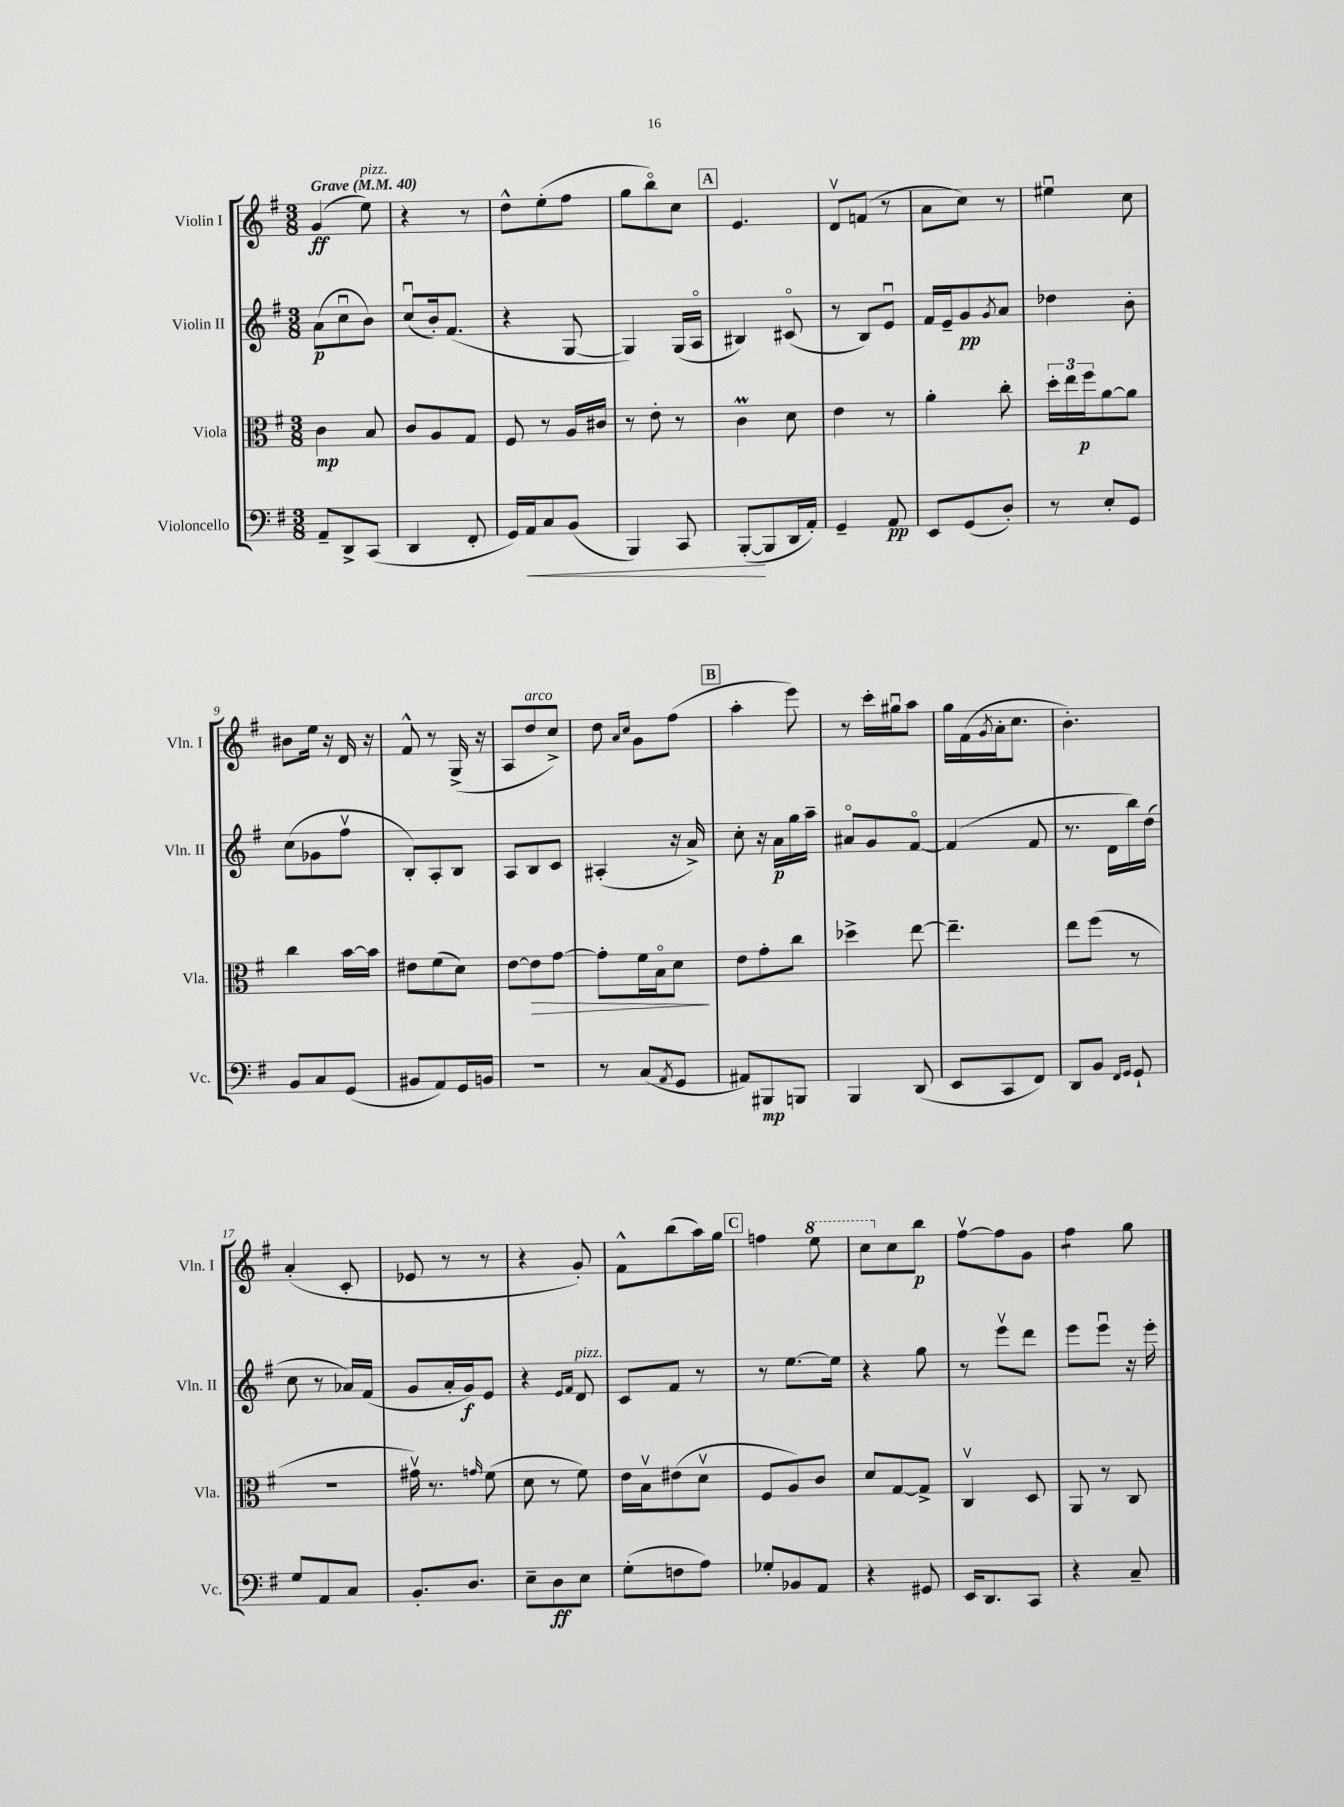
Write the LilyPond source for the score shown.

<<
\new StaffGroup <<
\new Staff = "s0" \with { instrumentName = "Violin I" shortInstrumentName = "Vln. I" } {
    \clef treble \key g \major \numericTimeSignature \time 3/8 \tempo "Grave" 4 = 40
    g'4\ff( e''8^\markup { \italic "pizz." }) |
    r4 r8 |
    d''8-^ e''8-.( fis''8 |
    g''8 b''8\flageolet) c''8 |
    \mark \markup { \box "A" } e'4. |
    d'8\upbow f'8( r8 |
    a'8 c''8) r8 |
    eis''4\downbow c''8 |
    bis'8 e''16 r16 d'16 r16 |
    fis'8-^ r8 g16->( r16 |
    a8 d''8^\markup { \italic "arco" } c''8->) |
    d''8 \grace { a'16 c''16 } g'8 fis''8( |
    \mark \markup { \box "B" } a''4-. e'''8) |
    r8 c'''16-. gis''16\downbow a''8 |
    g''16 fis'16( \acciaccatura { g'8 } a'16-. c''8. |
    b'4.-.) |
    a'4-.( c'8-. |
    ees'8 r8 r8 |
    r4 g'8-.) |
    fis'8-^ b''8( a''16) g''16 |
    \mark \markup { \box "C" } f''4 \ottava #1 e'''8 |
    c'''8 \ottava #0 c''8 b''8\p |
    fis''8~\upbow fis''8 g'8 |
    fis''4:8 g''8 \bar "|." |
}
\new Staff = "s1" \with { instrumentName = "Violin II" shortInstrumentName = "Vln. II" } {
    \clef treble \key g \major \numericTimeSignature \time 3/8
    a'8\p( c''8\downbow b'8) |
    c''8\downbow( b'16-.) fis'8.( |
    r4 g8~ |
    g4) g16( a16\flageolet |
    \mark \markup { \box "A" } bis4) cis'8\flageolet( |
    r8 b8) e'8\downbow |
    fis'16 e'16-- g'8\pp \acciaccatura { g'8 } a'8 |
    des''4 b'8-. |
    c''8( ges'8 fis''8\upbow |
    b8-.) a8-. b8 |
    a8 b8 c'8 |
    ais4-.( r16 a'16->) |
    \mark \markup { \box "B" } c''8-. r16 a'16\p g''16 a''16-- |
    ais'8\flageolet g'8 fis'8~\flageolet |
    fis'4( fis'8 |
    r8. d'16 b''16) d''16( |
    c''8 r8 aes'16) fis'16( |
    g'8 a'16-. g'16\f) e'8 |
    r4 \grace { e'16 fis'16 } d'8^\markup { \italic "pizz." } |
    c'8 fis'8 r8 |
    \mark \markup { \box "C" } r8 e''8.~ e''16 |
    r4 g''8 |
    r8 e'''8\upbow d'''8 |
    e'''8 e'''8\downbow r16 e'''16-. \bar "|." |
}
\new Staff = "s2" \with { instrumentName = "Viola" shortInstrumentName = "Vla." } {
    \clef alto \key g \major \numericTimeSignature \time 3/8
    c'4\mp b8 |
    c'8 a8 g8 |
    fis8 r8 a16 cis'16 |
    r8 e'8-. r8 |
    \mark \markup { \box "A" } c'4\prall d'8 |
    e'4 r8 |
    a'4-. c''8-. |
    \tuplet 3/2 { d''16-. e''16 fis''16\p } a'8~ a'8 |
    c''4 b'16~ b'16 |
    eis'8 fis'8( d'8) |
    e'8~ e'8\> g'8~ |
    g'8-. fis'16 b16\flageolet d'8\! |
    \mark \markup { \box "B" } e'8 g'8-. c''8 |
    des''4-> e''8~ |
    e''4.-- |
    e''8 fis''8( r8 |
    R4. |
    gis'16\upbow) r8. \grace { g'16 } fis'8( |
    d'8 r8 fis'8) |
    e'16 b16\upbow eis'8( d'8\upbow |
    \mark \markup { \box "C" } fis8 a8) c'8 |
    d'8 g8~ g8-> |
    c4\upbow d8 |
    a,8 r8 c8 \bar "|." |
}
\new Staff = "s3" \with { instrumentName = "Violoncello" shortInstrumentName = "Vc." } {
    \clef bass \key g \major \numericTimeSignature \time 3/8
    a,8-- d,8-> c,8( |
    d,4 fis,8-. |
    g,16) a,16\< c8 b,8( |
    b,,4) c,8 |
    \mark \markup { \box "A" } b,,8~-.\!( b,,8 d,16 a,16-.) |
    g,4-- a,8\pp |
    e,8 g,8( d8-.) |
    r8 e8-. g,8 |
    b,8 c8 g,8( |
    bis,8 a,8) g,16 b,16 |
    R4. |
    r8 c8( \acciaccatura { a,8 } g,8 |
    \mark \markup { \box "B" } ais,8) bis,,8\mp b,,8 |
    b,,4 d,8( |
    e,8 c,8 fis,8) |
    d,8 b,8 \grace { fis,16 g,16 } g,8-! |
    g8 a,8 c8 |
    b,8.-. d8. |
    e8-- d8\ff e8 |
    g8-.( f8 a8) |
    \mark \markup { \box "C" } ges8-. bes,8 a,8 |
    r4 gis,8 |
    e,16 d,8. c,8 |
    r4 c8-- \bar "|." |
}
>>
>>
